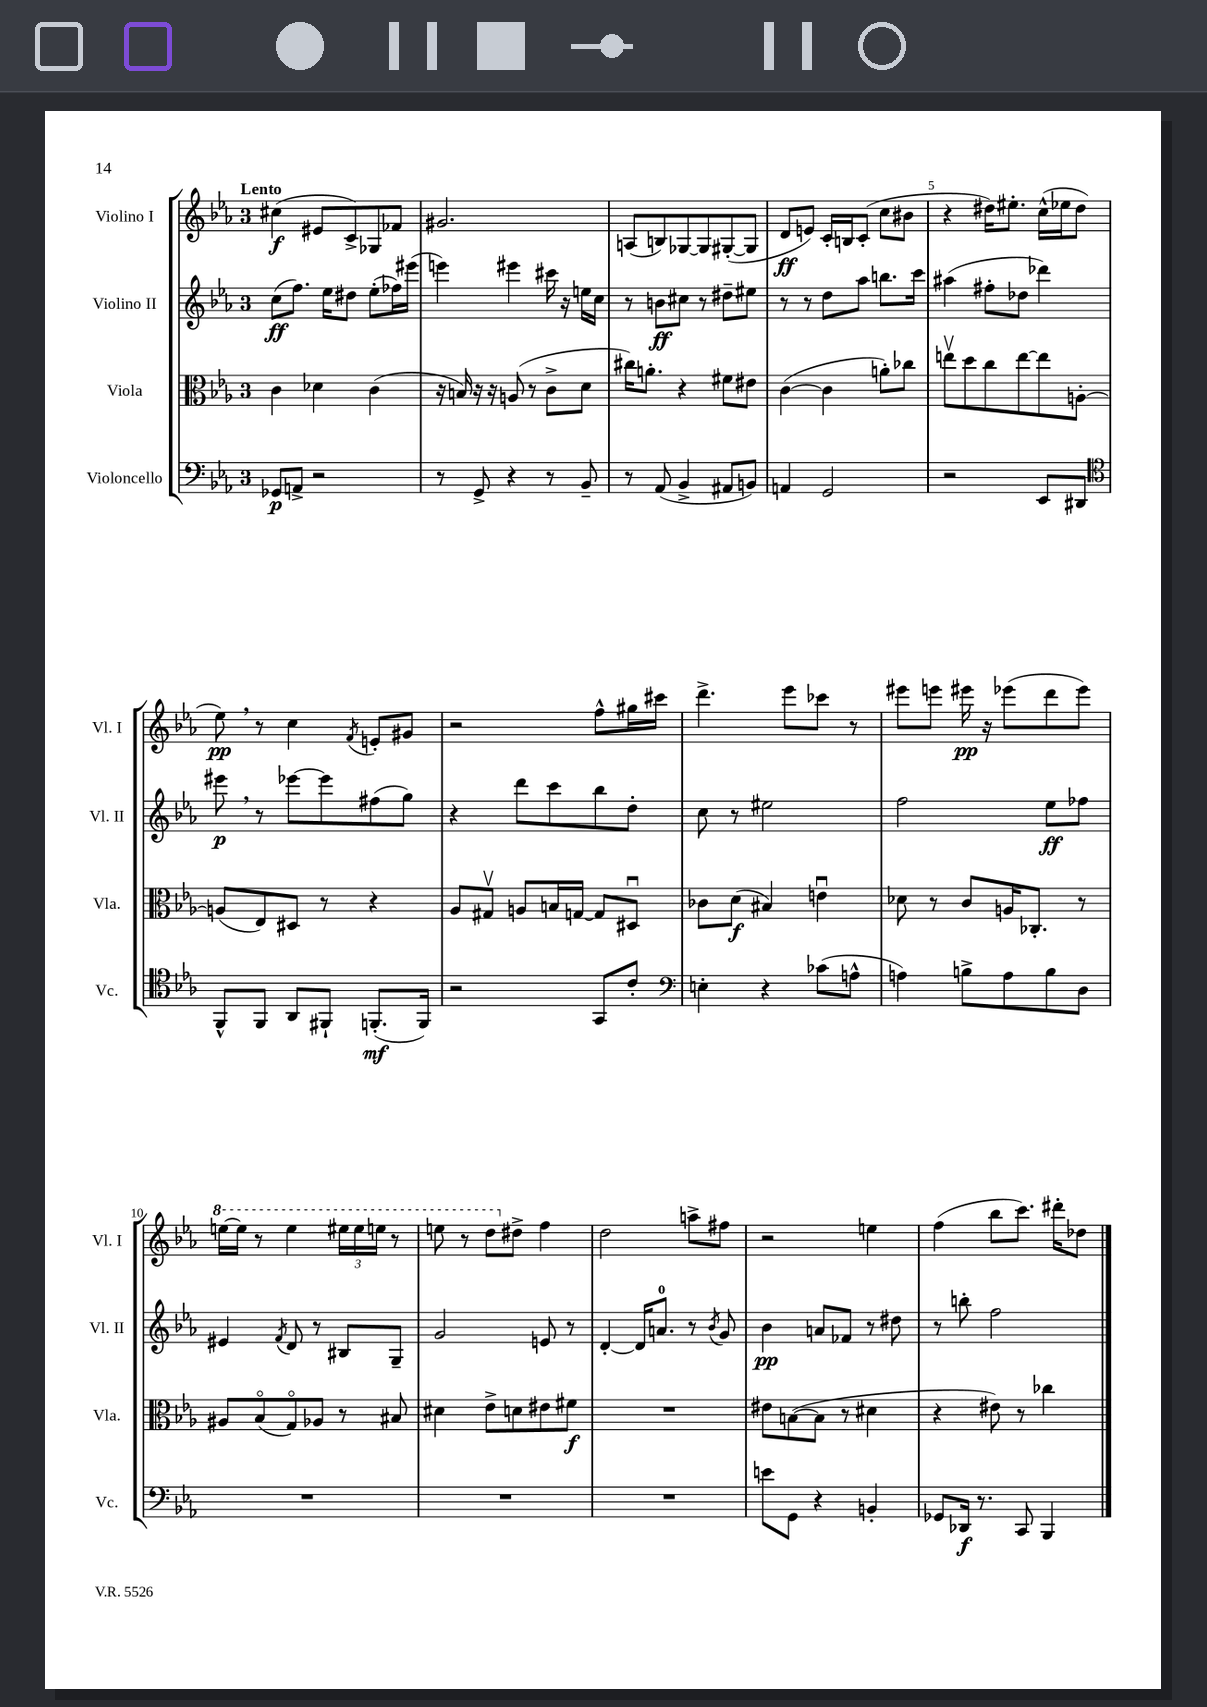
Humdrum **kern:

**kern	**dynam	**kern	**dynam	**kern	**dynam	**kern	**dynam
*part4	*part4	*part3	*part3	*part2	*part2	*part1	*part1
*staff4	*staff4	*staff3	*staff3	*staff2	*staff2	*staff1	*staff1
*I"Violoncello	*	*I"Viola	*	*I"Violino II	*	*I"Violino I	*
*I'Vc.	*	*I'Vla.	*	*I'Vl. II	*	*I'Vl. I	*
*clefF4	*	*clefC3	*	*clefG2	*	*clefG2	*
*k[b-e-a-]	*	*k[b-e-a-]	*	*k[b-e-a-]	*	*k[b-e-a-]	*
*M3/4	*	*M3/4	*	*M3/4	*	*M3/4	*
=1	=1	=1	=1	=1	=1	=1	=1
!	!	!	!	!	!	!LO:TX:a:B:t=Lento	!
8GG-X/L	p	4c\	.	(8cc\L	ff	(4cc#X\	f
8AAn^/J	.	.	.	8.ff\J)	.	.	.
2r	.	4d-X\	.	.	.	8e#X/L	.
.	.	.	.	16ee-\KL	.	.	.
.	.	.	.	8dd#X\J	.	8c^/)	.
.	.	(4c\	.	(8ee-'\L	.	8G-X/	.
.	.	.	.	16ff-X\L)	.	8f-X/J	.
.	.	.	.	(16eee#X\JJ	.	.	.
=2	=2	=2	=2	=2	=2	=2	=2
8r	.	16r	.	4eeen\)	.	2.g#X/	.
.	.	16Bn/)	.	.	.	.	.
8GG^/	.	16r	.	.	.	.	.
.	.	16r	.	.	.	.	.
4r	.	(8An/	.	4eee#X\	.	.	.
.	.	8r	.	.	.	.	.
8r	.	8c^\L	.	16ccc#X\	.	.	.
.	.	.	.	16r	.	.	.
8BB-~/	.	8d\J	.	16een\LL	.	.	.
.	.	.	.	16cc\JJ	.	.	.
=3	=3	=3	=3	=3	=3	=3	=3
8r	.	16cc#X\KL)	.	8r	.	(8An/L	.
.	.	8.an'\J	.	.	.	.	.
(8AA-/	.	.	.	8bn\L	ff	8Bn/)	.
4BB-^/	.	4r	.	8cc#X\J	.	[8G-X/	.
.	.	.	.	8r	.	8G-/]	.
8AA#X/L	.	8f#X\L	.	8dd#X~\L	.	([8G#X'/	.
8BBn/J)	.	8e#X\J	.	8ee#X\J	.	8G#/J]	.
=4	=4	=4	=4	=4	=4	=4	=4
4AAn/	.	([4c\	.	8r	.	8d/L	ff
.	.	.	.	8r	.	8en/J)	.
2GG/	.	4c\]	.	8dd\L	.	16c'/LL	.
.	.	.	.	.	.	16Bn/J	.
.	.	.	.	8aa-\J	.	(8c'/J	.
.	.	8an'\L)	.	8.bbn\L	.	8cc\L	.
.	.	8cc-X\J	.	.	.	8b#X\J	.
.	.	.	.	16ccc\Jk	.	.	.
=5	=5	=5	=5	=5	=5	=5	=5
2r	.	8eenv\L	.	(4aa#X\	.	4r	.
.	.	8dd\	.	.	.	.	.
.	.	8cc\	.	8ff#X'\L	.	16dd#X\KL)	.
.	.	.	.	.	.	8.ee#X'\J	.
.	.	[8ee\	.	8dd-X\J	.	.	.
8EE-/L	.	8ee\]	.	4ddd-X\)	.	(16cc^^\LL	.
.	.	.	.	.	.	16ee-X\J	.
8DD#X/J	.	[8An'\J	.	.	.	8dd#\J	.
!!LO:LB:g=z
=6	=6	=6	=6	=6	=6	=6	=6
*clefC4	*	*	*	*	*	*	*
8FF^^/L	.	(8An/L]	.	8eee#X,\	p	8ee-,\)	pp
8FF/J	.	8E-/)	.	8r	.	8r	.
8AA-/L	.	8D#X/J	.	[8eee-X\L	.	4cc\	.
8FF#X`/J	.	8r	.	8eee-\]	.	.	.
.	.	.	.	.	.	8qf/	.
(8.FFn'/L	mf	4r	.	(8ff#X\	.	8en'/L	.
.	.	.	.	8gg\J)	.	8g#X/J	.
16FF/Jk)	.	.	.	.	.	.	.
=7	=7	=7	=7	=7	=7	=7	=7
2r	.	8A-/L	.	4r	.	2r	.
.	.	8G#Xv/J	.	.	.	.	.
.	.	8An/L	.	8ddd\L	.	.	.
.	.	16Bn/L	.	8ccc\	.	.	.
.	.	[16Gn/JJ	.	.	.	.	.
8GG/L	.	8G/L]	.	8bb-\	.	8ff^^\L	.
8c'/J	.	8D#Xu/J	.	8dd'\J	.	16gg#X\L	.
.	.	.	.	.	.	16ccc#X\JJ	.
=8	=8	=8	=8	=8	=8	=8	=8
*clefF4	*	*	*	*	*	*	*
4En'\	.	8c-X\L	.	8cc\	.	4.ddd^\	.
.	.	(8d\J	f	8r	.	.	.
4r	.	4B#X/)	.	2ee#X\	.	.	.
.	.	.	.	.	.	8eee-\L	.
(8c-X\L	.	4enu\	.	.	.	8ccc-X\J	.
8An^^\J	.	.	.	.	.	8r	.
=9	=9	=9	=9	=9	=9	=9	=9
4An\)	.	8d-X\	.	2ff\	.	8eee#X\L	.
.	.	8r	.	.	.	8eeen\J	.
8Bn^\L	.	8c/L	.	.	.	16eee#X\	pp
.	.	.	.	.	.	16r	.
8A\	.	16An/K	.	.	.	(8eee-X\L	.
.	.	8.C-X'/J	.	.	.	.	.
8B\	.	.	.	8ee-\L	ff	8ddd\	.
8D\J	.	8r	.	8ff-X\J	.	8eee-\J)	.
!!LO:LB:g=z
=10	=10	=10	=10	=10	=10	=10	=10
*	*	*	*	*	*	*8va	*
2.r	.	8A#X/L	.	4e#X/	.	[16eeen\LL	.
.	.	.	.	.	.	16eee\JJ]	.
.	.	(8B-/	.	.	.	8r	.
.	.	.	.	8qf/	.	.	.
.	.	8G/)	.	8d/	.	4eee\	.
.	.	8A-X/J	.	8r	.	.	.
.	.	8r	.	8B#X/L	.	24eee#X\LL	.
.	.	.	.	.	.	24eee#\	.
.	.	.	.	.	.	24eeen\JJ	.
.	.	8B#X/	.	8G~/J	.	8r	.
=11	=11	=11	=11	=11	=11	=11	=11
2.r	.	4d#X\	.	2g/	.	8eeen\	.
.	.	.	.	.	.	8r	.
.	.	8e-^\L	.	.	.	8ddd\L	.
*	*	*	*	*	*	*X8va	*
.	.	8dn\	.	.	.	8dd#X^\J	.
.	.	8e#X\	.	8en/	.	4ff\	.
.	.	8f#X\J	f	8r	.	.	.
=12	=12	=12	=12	=12	=12	=12	=12
2.r	.	2.r	.	[4d'/	.	2dd\	.
.	.	.	.	16d/KL]	.	.	.
.	.	.	.	8.an/J	.	.	.
.	.	.	.	8r	.	8aan^\L	.
.	.	.	.	8qb-/	.	.	.
.	.	.	.	8g/	.	8ff#X\J	.
=13	=13	=13	=13	=13	=13	=13	=13
8en\L	.	8e#X\L	.	4b-\	pp	2r	.
8GG\J	.	([8Bn\	.	.	.	.	.
4r	.	8B\J]	.	8an/L	.	.	.
.	.	8r	.	8f-X/J	.	.	.
4BBn'/	.	4d#X\	.	8r	.	4een\	.
.	.	.	.	8dd#X\	.	.	.
=14	=14	=14	=14	=14	=14	=14	=14
8GG-X/L	.	4r	.	8r	.	(4ff\	.
16DD-X/Jk	f	.	.	8bbn'\	.	.	.
8.r	.	.	.	.	.	.	.
.	.	8e#X\)	.	2ff\	.	8bb-\L	.
8CC/	.	8r	.	.	.	8.ccc\J)	.
4BBB-/	.	4cc-X\	.	.	.	.	.
.	.	.	.	.	.	16ddd#X'\KL	.
.	.	.	.	.	.	8dd-X\J	.
==	==	==	==	==	==	==	==
*-	*-	*-	*-	*-	*-	*-	*-
